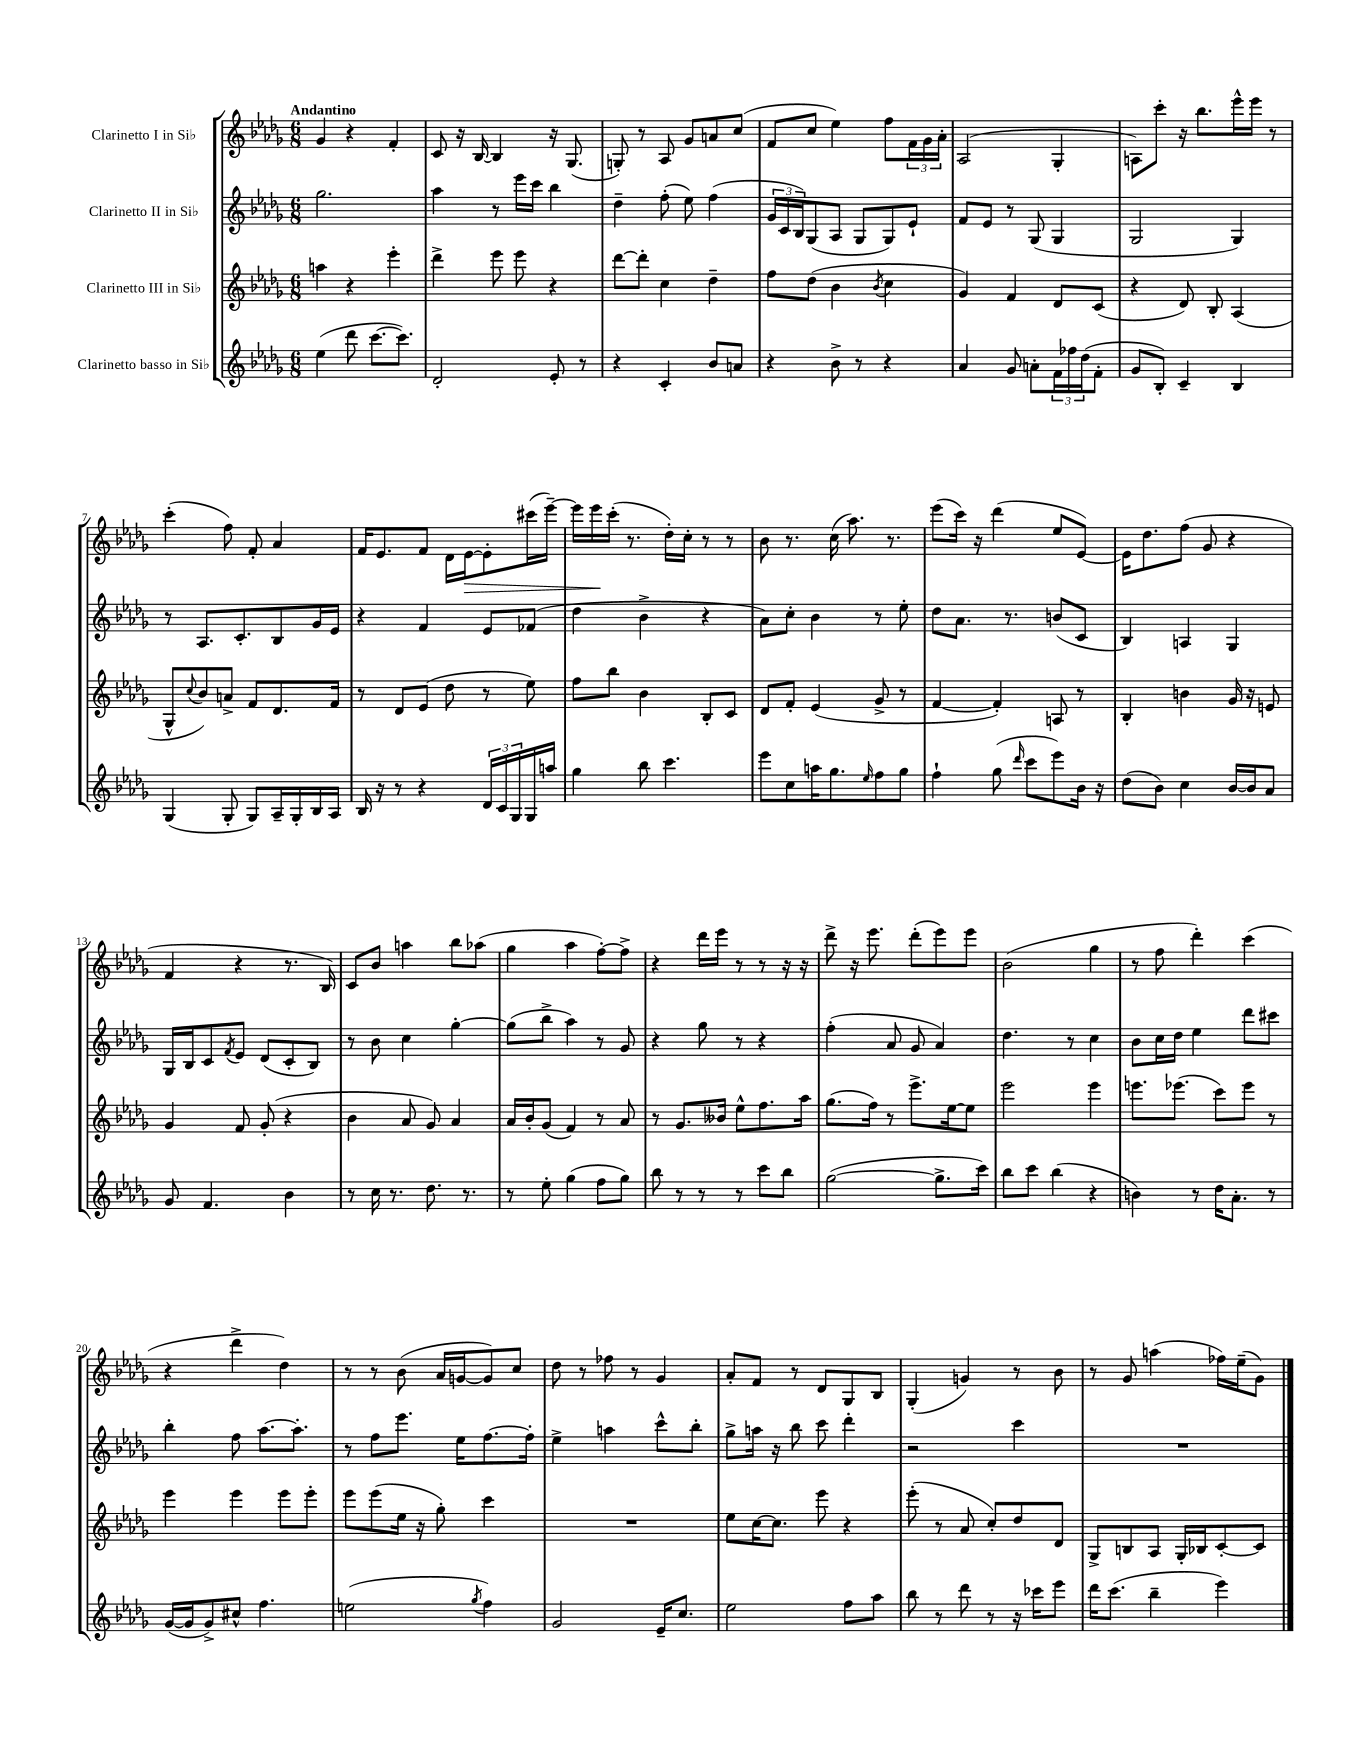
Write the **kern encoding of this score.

**kern	**kern	**kern	**kern	**dynam
*part4	*part3	*part2	*part1	*part1
*staff4	*staff3	*staff2	*staff1	*staff1
*I"Clarinetto basso in Si♭	*I"Clarinetto III in Si♭	*I"Clarinetto II in Si♭	*I"Clarinetto I in Si♭	*
*clefG2	*clefG2	*clefG2	*clefG2	*
*k[b-e-a-d-g-]	*k[b-e-a-d-g-]	*k[b-e-a-d-g-]	*k[b-e-a-d-g-]	*
*M6/8	*M6/8	*M6/8	*M6/8	*
=1	=1	=1	=1	=1
!	!	!	!LO:TX:a:B:t=Andantino	!
(4ee-\	4aan\	2.gg-\	4g-/	.
8ddd-\	4r	.	4r	.
[8.ccc\L	.	.	.	.
.	4eee-'\	.	4f'/	.
8.ccc\J])	.	.	.	.
=2	=2	=2	=2	=2
2d-'/	4ddd-^\	4aa-\	8c/	.
.	.	.	16r	.
.	.	.	[16B-/	.
.	8eee-\	8r	4B-/]	.
.	8eee-\	16eee-\LL	.	.
.	.	16ccc\JJ	.	.
8e-'/	4r	4bb-\	16r	.
.	.	.	(8.G-/	.
8r	.	.	.	.
=3	=3	=3	=3	=3
4r	[8ddd-\L	4dd-~\	8Gn'/)	.
.	8ddd-'\J]	.	8r	.
4c'/	4cc\	(8ff'\	8A-/	.
.	.	8ee-\)	8g-/L	.
8b-/L	4dd-~\	(4ff\	8an/	.
8an/J	.	.	(8cc/J	.
=4	=4	=4	=4	=4
4r	8ff\L	24g-/LL	8f/L	.
.	.	24c/	.	.
.	.	24B-/J)	.	.
.	(8dd-\J	(8G-/	8cc/J	.
8b-^\	4b-\	8A-/J	4ee-\)	.
8r	.	8G-/L	.	.
.	8qb-/	.	.	.
4r	4cc\	8G-/)	8ff\L	.
.	.	8e-`/J	24f\L	.
.	.	.	24g-\	.
.	.	.	24a-'\JJ	.
=5	=5	=5	=5	=5
4a-/	4g-/)	8f/L	(2A-/	.
.	.	8e-/J	.	.
8g-/	4f/	8r	.	.
8an'\L	.	(8G-/	.	.
24f\L	8d-/L	4G-/	4G-'/	.
24ff-X\	.	.	.	.
(24dd-\J	.	.	.	.
8f'\J	(8c/J	.	.	.
=6	=6	=6	=6	=6
8g-/L	4r	2G-/	8An\L)	.
8B-'/J)	.	.	8ccc'\J	.
4c~/	8d-/)	.	16r	.
.	.	.	8.bb-\L	.
.	8B-'/	.	.	.
4B-/	(4A-/	4G-/)	16eee-^^\L	.
.	.	.	16eee-\JJ	.
.	.	.	8r	.
!!LO:LB:g=z
=7	=7	=7	=7	=7
(4G-/	8G-^^/L	8r	(4ccc'\	.
.	8qqcc/	.	.	.
.	8b-/)	8.A-/L	.	.
8G-'/	8an^/J	.	8ff\)	.
.	.	8.c'/	.	.
8G-/L)	8f/L	.	8f'/	.
16A-~/L	8.d-/	8B-/	4a-/	.
16G-'/	.	.	.	.
16B-/	.	16g-/L	.	.
16A-/JJ	16f/Jk	16e-/JJ	.	.
=8	=8	=8	=8	=8
16B-/	8r	4r	16f/KL	.
16r	.	.	8.e-/	.
8r	8d-/L	.	.	.
4r	(8e-/J	4f/	8f/J	.
.	8dd-\	.	16d-\LL	.
!	!	!	!	!LO:HP:b
.	.	.	[16e-\J	>
24d-/LL	8r	8e-/L	8e-'\]	.
24c/	.	.	.	.
24G-/	.	.	.	.
16G-/	8ee-\)	(8f-X/J	(16ccc#X\L	.
16aan/JJ	.	.	[16eee-~\JJ)	.
=9	=9	=9	=9	=9
4gg-\	8ff\L	4dd-\	16eee-\LL]	.
.	.	.	16eee-\	.
.	8bb-\J	.	(16ccc'\JJ	]
.	.	.	8.r	.
8bb-\	4b-\	4b-^\	.	.
4.ccc\	.	.	16dd-'\LL)	.
.	.	.	16cc'\JJ	.
.	8B-'/L	4r	8r	.
.	8c/J	.	8r	.
=10	=10	=10	=10	=10
8eee-\L	8d-/L	8a-\L)	8b-\	.
8cc\	8f'/J	8cc'\J	8.r	.
16aan\K	(4e-/	4b-\	.	.
8.gg-\	.	.	(16cc\	.
.	.	.	8.aa-\)	.
16qqee-/	.	.	.	.
8ff\	8g-^/	8r	.	.
.	.	.	8.r	.
8gg-\J	8r	8ee-'\	.	.
=11	=11	=11	=11	=11
4ff`\	[4f/	8dd-\L	(8eee-\L	.
.	.	8.a-\J	16ccc\Jk)	.
.	.	.	16r	.
(8gg-\	4f'/])	.	(4ddd-\	.
.	.	8.r	.	.
16qqddd-/	.	.	.	.
8ccc\L	.	.	.	.
8eee-\)	8An/	(8bn/L	8ee-/L	.
16b-\Jk	8r	8c/J	[8e-/J)	.
16r	.	.	.	.
=12	=12	=12	=12	=12
(8dd-\L	4B-'/	4B-/)	16e-\KL]	.
.	.	.	8.dd-\	.
8b-\J)	.	.	.	.
4cc\	4bn\	4An/	(8ff\J	.
.	.	.	8g-/	.
[16b-/LL	16g-/	4G-/	4r	.
16b-/J]	16r	.	.	.
8a-/J	8en/	.	.	.
!!LO:LB:g=z
=13	=13	=13	=13	=13
8g-/	4g-/	16G-/LL	4f/	.
.	.	16B-/J	.	.
4.f/	.	8c/	.	.
.	.	8qf/	.	.
.	8f/	8e-/J	4r	.
.	(8g-'/	(8d-/L	.	.
4b-\	4r	8c'/	8.r	.
.	.	8B-/J)	.	.
.	.	.	16B-/)	.
=14	=14	=14	=14	=14
8r	4b-\	8r	8c/L	.
16cc\	.	8b-\	8b-/J	.
8.r	.	.	.	.
.	8a-/	4cc\	4aan\	.
8.dd-\	8g-/)	.	.	.
.	4a-/	[4gg-'\	8bb-\L	.
8.r	.	.	.	.
.	.	.	(8aa-X\J	.
=15	=15	=15	=15	=15
8r	16a-/LL	(8gg-\L]	4gg-\	.
.	16b-'/J	.	.	.
8ee-'\	(8g-/J	8bb-^\J	.	.
(4gg-\	4f/)	4aa-\)	4aa-\	.
8ff\L	8r	8r	[8ff'\L)	.
8gg-\J)	8a-/	8g-/	8ff^\J]	.
=16	=16	=16	=16	=16
8bb-\	8r	4r	4r	.
8r	8.g-/L	.	.	.
8r	.	8gg-\	16ddd-\LL	.
.	16b--X/Jk	.	16eee-\JJ	.
8r	8ee-^^\L	8r	8r	.
8ccc\L	8.ff\	4r	8r	.
8bb-\J	.	.	16r	.
.	16aa-\Jk	.	16r	.
=17	=17	=17	=17	=17
([2gg-\	(8.gg-\L	(4ff'\	8ddd-^\	.
.	.	.	16r	.
.	16ff\Jk)	.	8.eee-\	.
.	8r	8a-/	.	.
.	8.eee-^\L	8g-/	(8ddd-'\L	.
8.gg-^\L]	.	4a-/)	8eee-\)	.
.	[16ee-\k	.	.	.
.	8ee-\J]	.	8eee-\J	.
16ccc\Jk)	.	.	.	.
=18	=18	=18	=18	=18
8bb-\L	2eee-\	4.dd-\	(2b-\	.
8ccc\J	.	.	.	.
(4bb-\	.	.	.	.
.	.	8r	.	.
4r	4eee-\	4cc\	4gg-\	.
=19	=19	=19	=19	=19
4bn\)	8.eeen\L	8b-\L	8r	.
.	.	16cc\L	8ff\	.
.	(8.eee-X\J	16dd-\JJ	.	.
8r	.	4ee-\	4ddd-'\)	.
16dd-\KL	8ccc\L)	.	.	.
8.a-'\J	.	.	.	.
.	8eee-\J	8ddd-\L	(4ccc\	.
8r	8r	8ccc#X\J	.	.
!!LO:LB:g=z
=20	=20	=20	=20	=20
([16g-/LL	4eee-\	4bb-'\	4r	.
16g-/J]	.	.	.	.
8g-^/)	.	.	.	.
8cc#X^^/J	4eee-\	8ff\	4ddd-^\	.
4.ff\	.	[8.aa-\L	.	.
.	8eee-\L	.	4dd-\)	.
.	.	8.aa-'\J]	.	.
.	8eee-'\J	.	.	.
=21	=21	=21	=21	=21
(2een\	8eee-\L	8r	8r	.
.	(8eee-\	8ff\L	8r	.
.	16ee-\Jk	8.eee-\J	(8b-\	.
.	16r	.	.	.
.	8gg-'\)	.	16a-/LL	.
.	.	16ee-\KL	[16gn/J	.
8qgg-/	.	.	.	.
4ff\)	4ccc\	[8.ff\	8g/])	.
.	.	.	8cc/J	.
.	.	16ff'\Jk]	.	.
=22	=22	=22	=22	=22
2g-/	2.r	4ee-^\	8dd-\	.
.	.	.	8r	.
.	.	4aan\	8ff-X\	.
.	.	.	8r	.
16e-~/KL	.	8ccc^^\L	4g-/	.
8.cc/J	.	.	.	.
.	.	8bb-'\J	.	.
=23	=23	=23	=23	=23
2ee-\	8ee-\L	8gg-^\L	8a-'/L	.
.	[16cc\K	16aan\Jk	8f/J	.
.	8.cc\J]	16r	.	.
.	.	8bb-\	8r	.
.	8eee-\	8ccc\	8d-/L	.
8ff\L	4r	4ddd-'\	8G-/	.
8aa-\J	.	.	8B-/J	.
=24	=24	=24	=24	=24
8bb-\	(8eee-'\	2r	(4G-'/	.
8r	8r	.	.	.
8ddd-\	8a-/	.	4gn/)	.
8r	8cc'/L)	.	.	.
16r	8dd-/	4ccc\	8r	.
16ccc-X\KL	.	.	.	.
8eee-\J	8d-/J	.	8b-\	.
=25	=25	=25	=25	=25
16ddd-\KL	8G-^/L	2.r	8r	.
(8.ccc\J	.	.	.	.
.	8Bn/	.	8g-/	.
4bb-~\	8A-/J	.	(4aan\	.
.	16G-'/LL	.	.	.
.	16B-X/J	.	.	.
4eee-\)	[8c'/	.	16ff-X\LL)	.
.	.	.	(16ee-~\J	.
.	8c/J]	.	8g-\J)	.
==	==	==	==	==
*-	*-	*-	*-	*-
